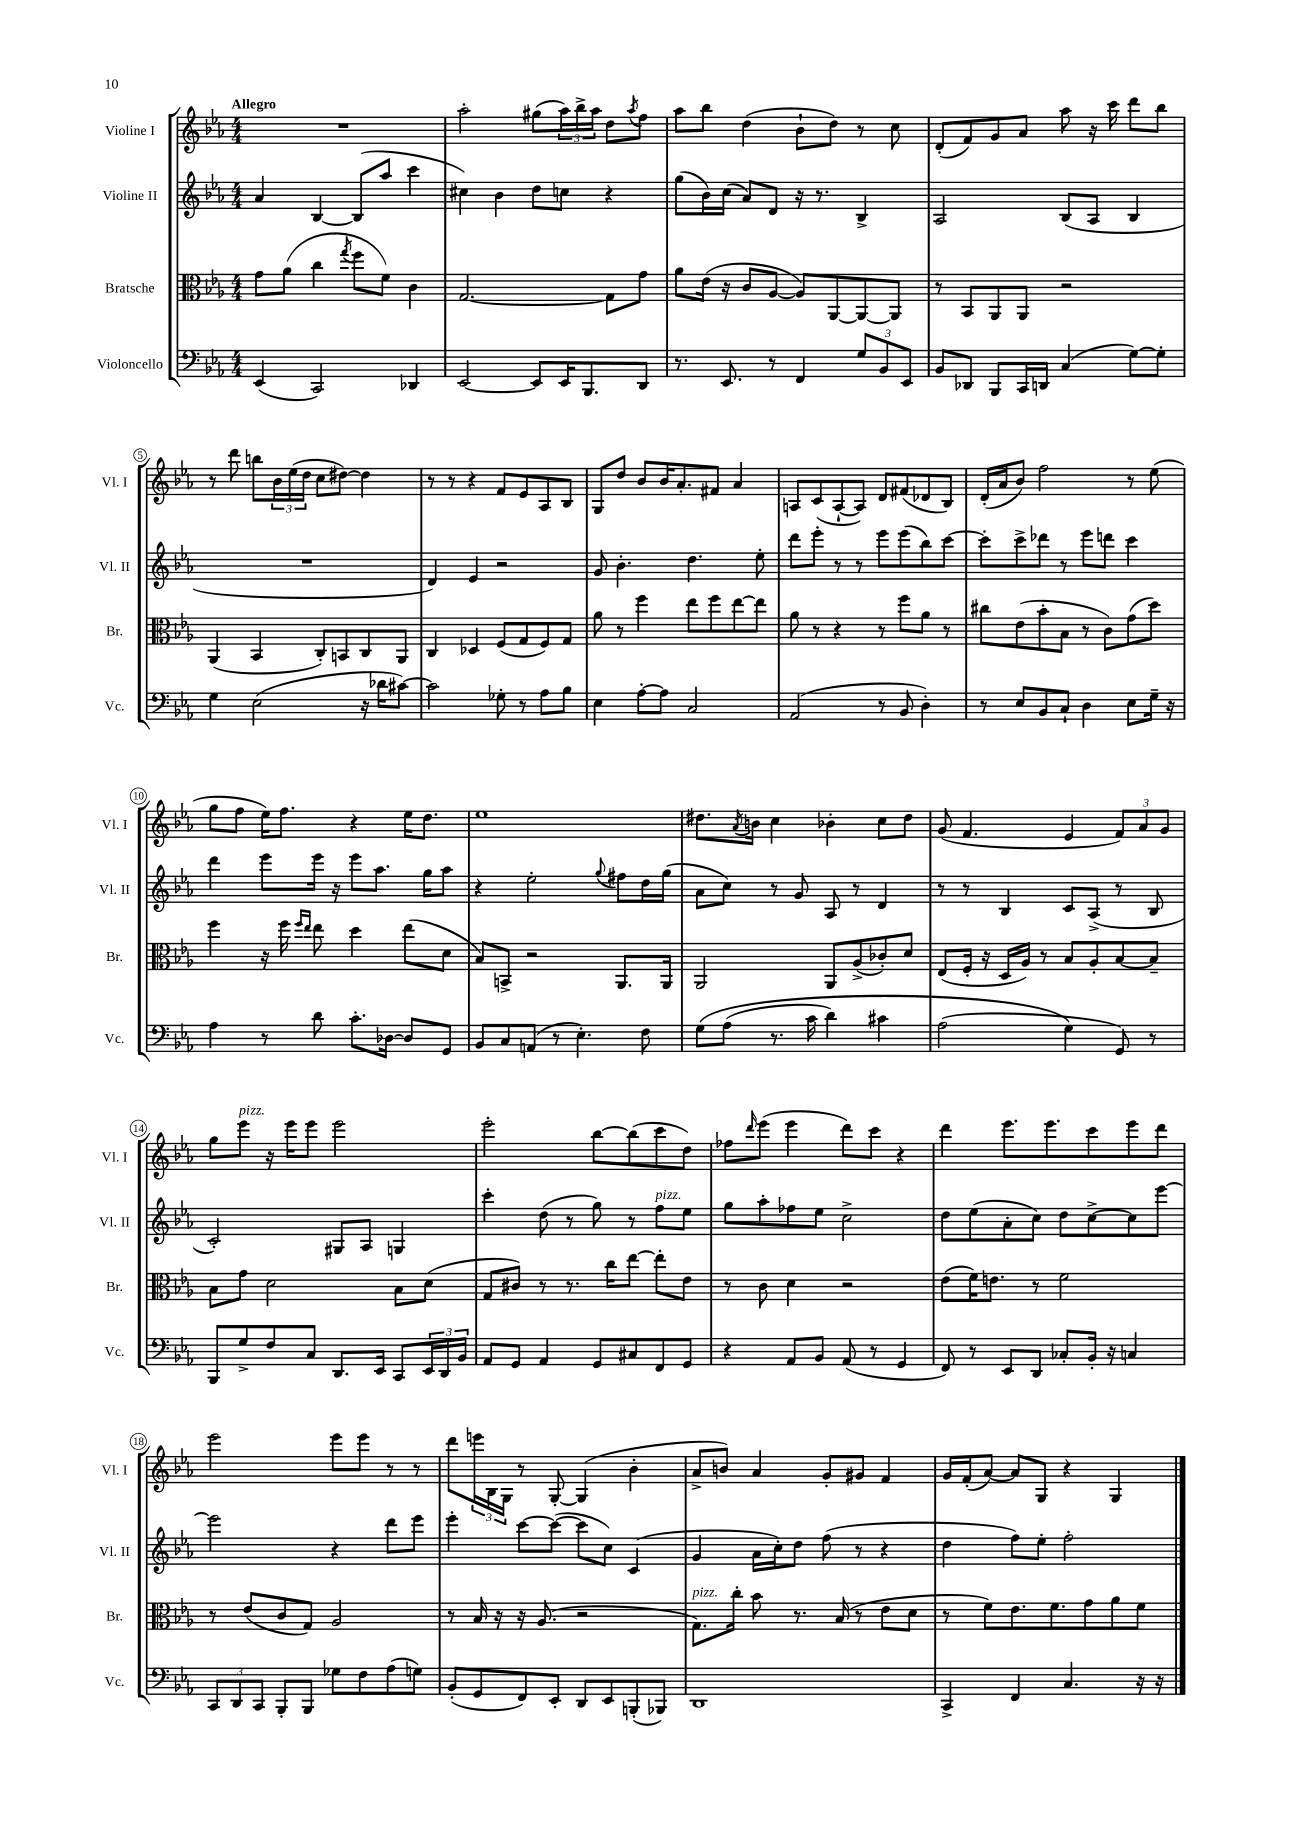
<<
\new StaffGroup <<
\new Staff = "s0" \with { instrumentName = "Violine I" shortInstrumentName = "Vl. I" } {
    \clef treble \key ees \major \numericTimeSignature \time 4/4 \tempo "Allegro"
    R1 |
    aes''2-. gis''8( \tuplet 3/2 { aes''16) bes''16-> aes''16 } d''8 \acciaccatura { aes''8 } f''8 |
    aes''8 bes''8 d''4( bes'8-! d''8) r8 c''8 |
    d'8-.( f'8) g'8 aes'8 aes''8 r16 c'''16 d'''8 bes''8 |
    r8 d'''8 b''8 \tuplet 3/2 { bes'16 ees''16( d''16 } c''8 dis''8~) dis''4 |
    r8 r8 r4 f'8 ees'8 aes8 bes8 |
    g8 d''8 bes'8 bes'16 aes'8.-. fis'8 aes'4 |
    a8 c'8( a8~-! a8) d'8 fis'8( des'8 bes8) |
    d'16-.( aes'16 bes'8) f''2 r8 ees''8( |
    g''8 f''8 ees''16) f''8. r4 ees''16 d''8. |
    ees''1 |
    dis''8. \acciaccatura { aes'8 } b'16 c''4 bes'4-. c''8 dis''8 |
    g'8( f'4. ees'4 \tuplet 3/2 { f'8) aes'8 g'8 } |
    g''8 ees'''8^\markup { \italic "pizz." } r16 ees'''16 ees'''8 ees'''2 |
    ees'''2-. bes''8~ bes''8( c'''8 d''8) |
    fes''8 \grace { d'''16 } ees'''8( ees'''4 d'''8) c'''8 r4 |
    d'''4 ees'''8. ees'''8. c'''8 ees'''8 d'''8 |
    ees'''2 ees'''8 ees'''8 r8 r8 |
    d'''8 \tuplet 3/2 { e'''16 bes16 g16 } r8 g8~-. g4( bes'4-. |
    aes'8-> b'8) aes'4 g'8-. gis'8 f'4 |
    g'16 f'16-.( aes'8~) aes'8 g8 r4 g4 \bar "|." |
}
\new Staff = "s1" \with { instrumentName = "Violine II" shortInstrumentName = "Vl. II" } {
    \clef treble \key ees \major \numericTimeSignature \time 4/4
    aes'4 bes4~ bes8( aes''8 c'''4 |
    cis''4) bes'4 d''8 c''8 r4 |
    g''8( bes'16) c''16( aes'8) d'8 r16 r8. bes4-> |
    aes2 bes8( aes8 bes4 |
    R1 |
    d'4) ees'4 r2 |
    g'8 bes'4.-. d''4. ees''8-. |
    d'''8 ees'''8-. r8 r8 ees'''8 ees'''8( bes''8) c'''8~ |
    c'''8-. c'''8-> des'''8 r8 ees'''8 d'''8 c'''4 |
    d'''4 ees'''8 ees'''16 r16 ees'''8 aes''8. g''16 aes''8 |
    r4 ees''2-. \appoggiatura { g''8 } fis''8 d''16 g''16( |
    aes'8 c''8) r8 g'8 aes8 r8 d'4 |
    r8 r8 bes4 c'8 aes8->( r8 bes8 |
    c'2-.) gis8 aes8 g4 |
    c'''4-. d''8( r8 g''8) r8 f''8^\markup { \italic "pizz." } ees''8 |
    g''8 aes''8-. fes''8 ees''8 c''2-> |
    d''8 ees''8( aes'8-. c''8) d''8 c''8~-> c''8 ees'''8~ |
    ees'''2 r4 d'''8 ees'''8 |
    ees'''4-. c'''8~ c'''8~( c'''8 c''8) c'4( |
    g'4 aes'16 c''16-.) d''8 f''8( r8 r4 |
    d''4 f''8) ees''8-. f''2-. \bar "|." |
}
\new Staff = "s2" \with { instrumentName = "Bratsche" shortInstrumentName = "Br." } {
    \clef alto \key ees \major \numericTimeSignature \time 4/4
    g'8 aes'8( c''4 \acciaccatura { g''8 } f''8 f'8) c'4 |
    g2.~ g8 g'8 |
    aes'8 ees'16( r16 c'8 aes8~ aes8) aes,8~ aes,8~ aes,8 |
    r8 bes,8 aes,8 aes,8 r2 |
    aes,4( bes,4 c8-.) b,8 c8 aes,8 |
    c4 des4 f8( g8 f8) g8 |
    aes'8 r8 f''4 ees''8 f''8 ees''8~ ees''8 |
    aes'8 r8 r4 r8 f''8 aes'8 r8 |
    cis''8 ees'8( bes'8-. bes8 r8 c'8) g'8( d''8) |
    f''4 r16 f''16 \grace { f''16 ees''16 } ees''8 d''4 ees''8( d'8 |
    bes8) b,8-> r2 aes,8. aes,16 |
    aes,2 aes,8 aes8->( ces'8-.) d'8 |
    ees8( f16-. r16 d16 aes16) r8 bes8 aes8-. bes8~ bes8-- |
    bes8 g'8 d'2 bes8 d'8( |
    g8 cis'8) r8 r8. c''16 ees''8~ ees''8-. ees'8 |
    r8 c'8 d'4 r2 |
    ees'8( f'16) e'8. r8 f'2 |
    r8 ees'8( c'8 g8) aes2 |
    r8 bes16 r16 r16 aes8.( r2 |
    g8.^\markup { \italic "pizz." }) c''16-. bes'8 r8. bes16( r8 ees'8 d'8 |
    r8 f'8) ees'8. f'8. g'8 aes'8 f'8 \bar "|." |
}
\new Staff = "s3" \with { instrumentName = "Violoncello" shortInstrumentName = "Vc." } {
    \clef bass \key ees \major \numericTimeSignature \time 4/4
    ees,4( c,2) des,4 |
    ees,2~ ees,8 ees,16 bes,,8. d,8 |
    r8. ees,8. r8 f,4 \tuplet 3/2 { g8 bes,8 ees,8 } |
    bes,8 des,8 bes,,8 c,16 d,16 c4( g8~) g8-. |
    g4 ees2( r16 des'16 cis'8~) |
    cis'2 ges8-. r8 aes8 bes8 |
    ees4 aes8~-. aes8 c2 |
    aes,2( r8 bes,8 d4-.) |
    r8 ees8 bes,8 c8-! d4 ees8 g16-- r16 |
    aes4 r8 d'8 c'8.-. des16~ des8 g,8 |
    bes,8 c8 a,8( r8 ees4.-.) f8 |
    g8\( aes8( r8. c'16 d'4) cis'4 |
    aes2( g4\) g,8) r8 |
    bes,,8 g8-> f8 c8 d,8. ees,16 c,8 \tuplet 3/2 { ees,16 d,16 bes,16 } |
    aes,8 g,8 aes,4 g,8 cis8 f,8 g,8 |
    r4 aes,8 bes,8 aes,8( r8 g,4 |
    f,8) r8 ees,8 d,8 ces8-. bes,16-. r16 c4 |
    \tuplet 3/2 { c,8 d,8 c,8 } bes,,8-. bes,,8 ges8 f8 aes8( g8) |
    bes,8-.( g,8 f,8) ees,8-. d,8 ees,8 b,,8-.( bes,,8) |
    d,1 |
    c,4-> f,4 c4. r16 r16 \bar "|." |
}
>>
>>
\layout { \context { \Score \override BarNumber.stencil = #(make-stencil-circler 0.1 0.3 ly:text-interface::print) } }
